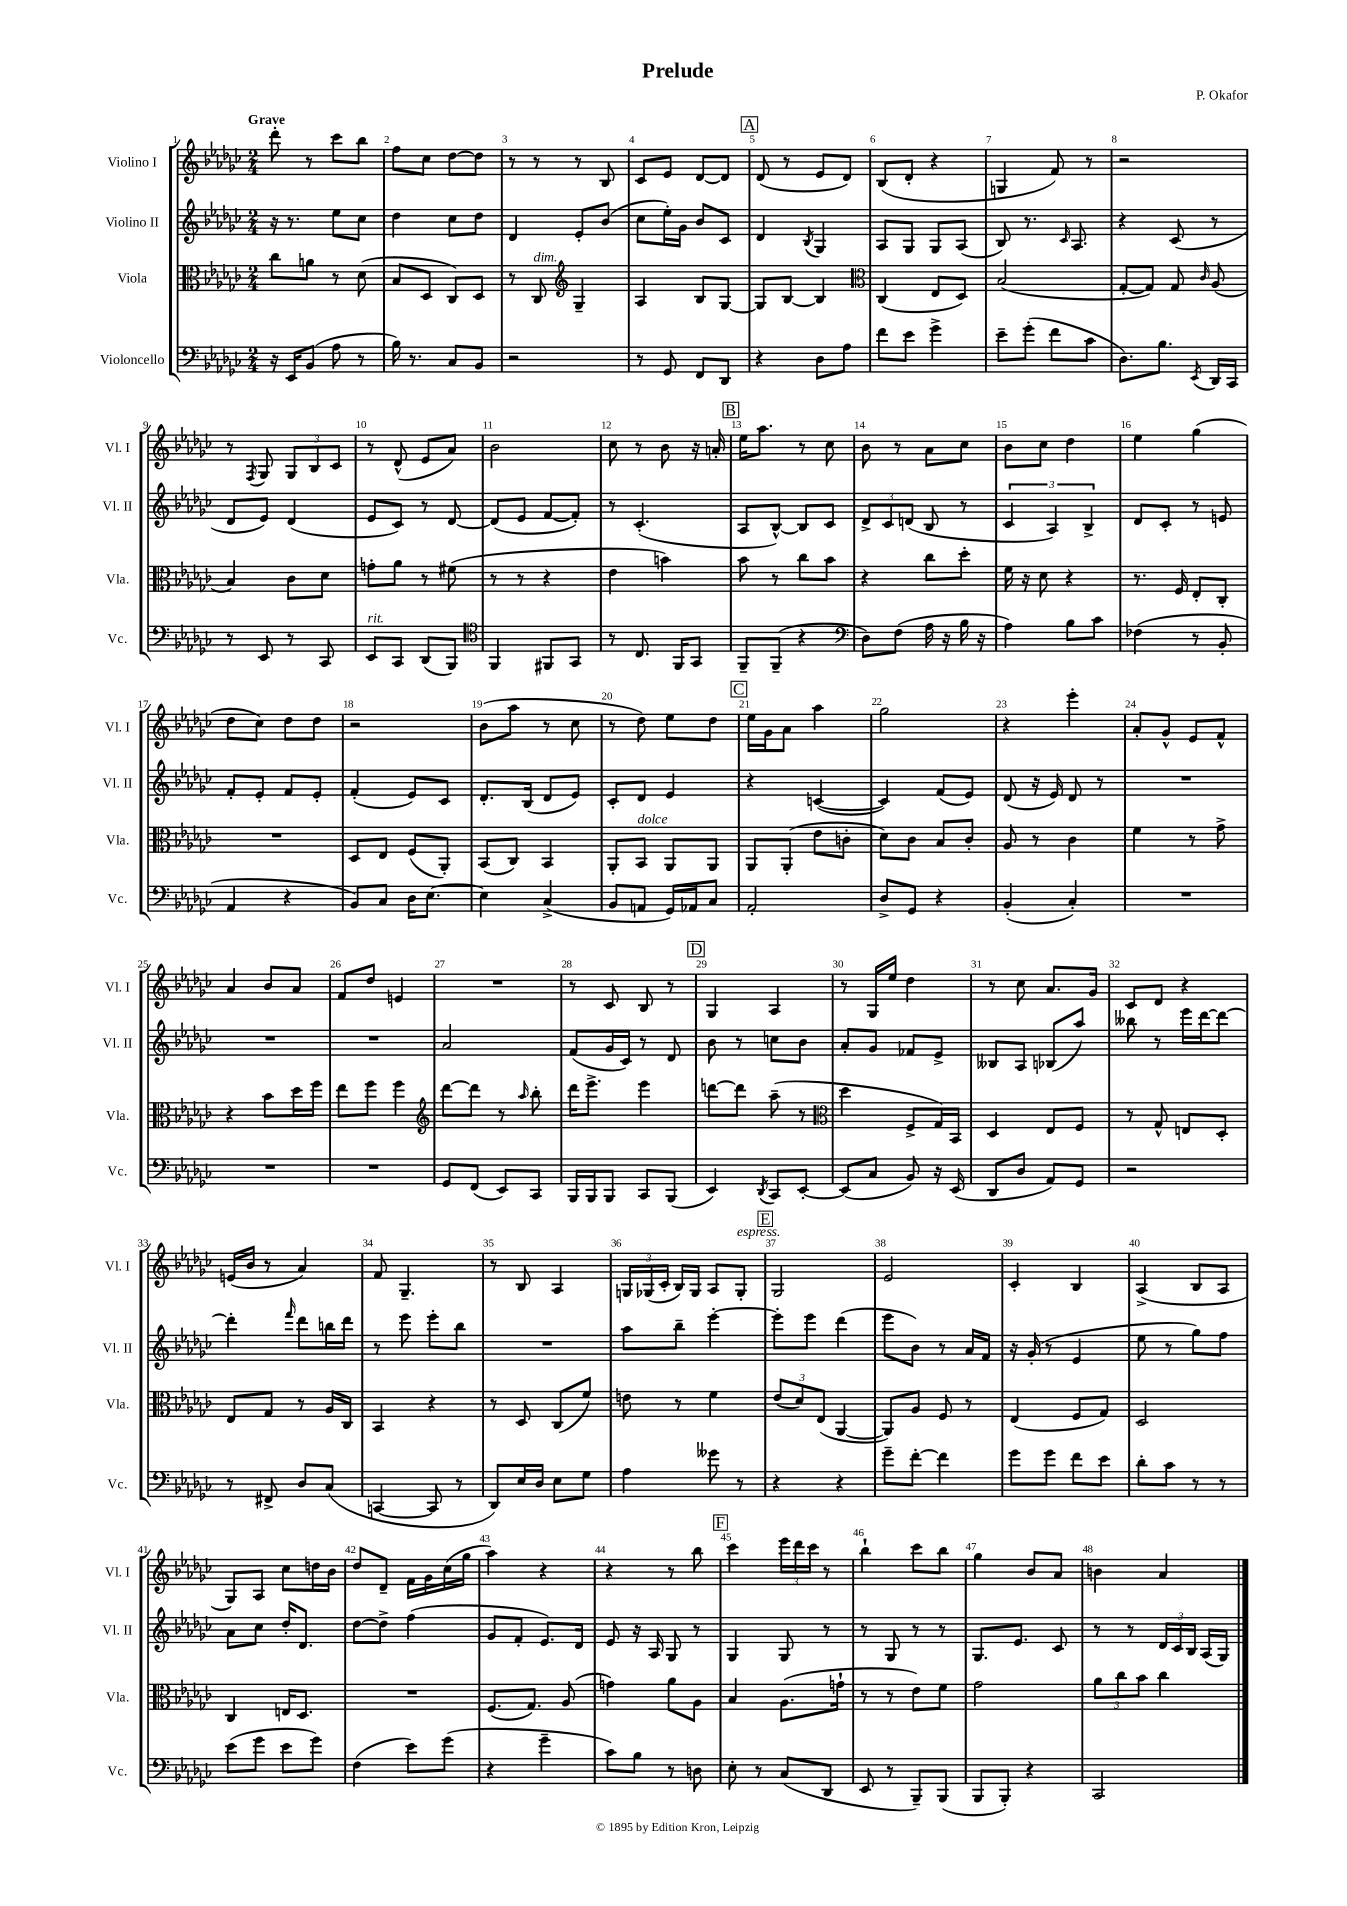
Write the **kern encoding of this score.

**kern	**kern	**kern	**kern
*part4	*part3	*part2	*part1
*staff4	*staff3	*staff2	*staff1
*I"Violoncello	*I"Viola	*I"Violino II	*I"Violino I
*I'Vc.	*I'Vla.	*I'Vl. II	*I'Vl. I
*clefF4	*clefC3	*clefG2	*clefG2
*k[b-e-a-d-g-c-]	*k[b-e-a-d-g-c-]	*k[b-e-a-d-g-c-]	*k[b-e-a-d-g-c-]
*M2/4	*M2/4	*M2/4	*M2/4
=1	=1	=1	=1
!	!	!	!LO:TX:a:B:t=Grave
16r	8cc-\L	16r	8ddd-'\
16EE-/KL	.	8.r	.
(8BB-/J	8an\J	.	8r
8A-\	8r	8ee-\L	8ccc-\L
8r	(8d-\	8cc-\J	8bb-\J
=2	=2	=2	=2
16B-\)	8B-/L	4dd-\	8ff\L
8.r	.	.	.
.	8D-/J	.	8cc-\J
8C-/L	8C-/L)	8cc-\L	[8dd-\L
8BB-/J	8D-/J	8dd-\J	8dd-\J]
=3	=3	=3	=3
2r	8r	4d-/	8r
!	!LO:TX:a:i:t=dim.	!	!
.	8C-/	.	8r
*	*clefG2	*	*
.	4G-~/	8e-'/L	8r
.	.	(8b-/J	8B-/
=4	=4	=4	=4
8r	4A-/	8cc-\L	8c-/L
8GG-/	.	16ee-'\L)	8e-/J
.	.	16g-\JJ	.
8FF/L	8B-/L	8b-/L	[8d-/L
8DD-/J	[8G-/J	8c-/J	8d-/J]
!!LO:REH:place=s1:t=A
=5	=5	=5	=5
4r	8G-/L]	4d-/	(8d-/
.	[8B-/J	.	8r
.	.	8qB-/	.
8D-\L	4B-/]	4G-/	8e-/L
8A-\J	.	.	8d-/J)
=6	=6	=6	=6
*	*clefC3	*	*
8f\L	(4C-/	8A-/L	(8B-/L
8e-\J	.	8G-/J	8d-'/J
4g-^\	8E-/L	8G-/L	4r
.	8D-/J)	(8A-/J	.
=7	=7	=7	=7
8e-~\L	(2B-/	8B-/)	4Gn/
(8g-'\J	.	8.r	.
8f\L	.	.	8f/)
.	.	16qqc-/	.
.	.	8.A-/	.
8c-\J	.	.	8r
=8	=8	=8	=8
8.D-\L)	[8G-'/L	4r	2r
.	8G-/J])	.	.
8.B-\J	.	.	.
.	8G-/	(8c-/	.
8qEE-/	16qqc-/	.	.
16DD-/LL	(8A-/	8r	.
16CC-/JJ	.	.	.
!!LO:LB:g=z
=9	=9	=9	=9
8r	4B-/)	8d-/L	8r
.	.	.	8qF/
8EE-/	.	8e-/J)	8G-/
8r	8c-\L	(4d-/	12G-/L
.	.	.	12B-/
8CC-/	8d-\J	.	.
.	.	.	12c-/J
=10	=10	=10	=10
!LO:TX:a:i:t=rit.	!	!	!
8EE-/L	8gn'\L	8e-/L	8r
8CC-/J	8a-\J	8c-/J)	(8d-^^/
(8DD-/L	8r	8r	8e-/L
8BBB-/J)	(8f#X\	[8d-/	8a-/J)
=11	=11	=11	=11
*clefC4	*	*	*
4FF/	8r	(8d-/L]	2b-\
.	8r	8e-/J	.
8FF#X/L	4r	[8f/L	.
8GG-/J	.	8f'/J])	.
=12	=12	=12	=12
8r	4e-\	8r	8cc-\
8.C-/	.	(4.c-'/	8r
.	4bn\)	.	8b-\
16FF/KL	.	.	.
8GG-/J	.	.	16r
.	.	.	16an'/
!!LO:REH:place=s1:t=B
=13	=13	=13	=13
8FF~/L	8b-\	8A-/L	16ee-\KL
.	.	.	8.aa-\J
(8FF~/J	8r	[8B-^^/J)	.
4r	8cc-\L	8B-/L]	8r
.	8b-\J	8c-/J	8cc-\
=14	=14	=14	=14
*clefF4	*	*	*
8D-\L)	4r	12d-^/L	8b-\
.	.	12c-/	.
(8F\J	.	.	8r
.	.	(12dn/J	.
16A-\	8cc-\L	8B-/	8a-\L
16r	.	.	.
16B-\	8dd-'\J	8r	8cc-\J
16r	.	.	.
=15	=15	=15	=15
4A-\)	16f\	6c-/	8b-\L
.	16r	.	.
.	8d-\	.	8cc-\J
.	.	6A-/)	.
8B-\L	4r	.	4dd-\
.	.	6B-^/	.
8c-\J	.	.	.
=16	=16	=16	=16
(4F-X\	8.r	8d-/L	4ee-\
.	.	8c-'/J	.
.	16F/	.	.
8r	8E-'/L	8r	(4gg-\
8BB-'/	8C-'/J	8en/	.
!!LO:LB:g=z
=17	=17	=17	=17
4AA-/	2r	8f'/L	8dd-\L
.	.	8e-'/J	8cc-\J)
4r	.	8f/L	8dd-\L
.	.	8e-'/J	8dd-\J
=18	=18	=18	=18
8BB-/L)	8D-/L	(4f'/	2r
8C-/J	8E-/J	.	.
16D-\KL	(8F/L	8e-/L)	.
[8.E-\J	.	.	.
.	8AA-'/J)	8c-/J	.
=19	=19	=19	=19
4E-\]	(8BB-/L	8.d-'/L	(8b-\L
.	8C-/J)	.	8aa-\J
.	.	(16B-/Jk	.
(4C-^/	4BB-/	8d-/L	8r
.	.	8e-/J)	8cc-\
=20	=20	=20	=20
8BB-/L	8AA-'/L	8c-'/L	8r
!	!LO:TX:a:i:t=dolce	!	!
8AAn/J	8BB-/J	8d-/J	8dd-\)
16GG-/LL)	8AA-/L	4e-/	8ee-\L
16AA-X/J	.	.	.
8C-/J	8AA-/J	.	8dd-\J
!!LO:REH:place=s1:t=C
=21	=21	=21	=21
2AA-'/	8AA-/L	4r	16ee-\LL
.	.	.	16g-\J
.	(8AA-'/J	.	8a-\J
.	8e-\L	([4cn/	4aa-\
.	8cn'\J	.	.
=22	=22	=22	=22
8D-^/L	8d-\L)	4c/])	2gg-\
8GG-/J	8c-\J	.	.
4r	8B-/L	(8f/L	.
.	8c-'/J	8e-/J)	.
=23	=23	=23	=23
(4BB-'/	8A-/	(8d-/	4r
.	8r	16r	.
.	.	16e-/)	.
4C-'/)	4c-\	8d-/	4eee-'\
.	.	8r	.
=24	=24	=24	=24
2r	4f\	2r	8a-'/L
.	.	.	8g-^^/J
.	8r	.	8e-/L
.	8g-^\	.	8f^^/J
!!LO:LB:g=z
=25	=25	=25	=25
2r	4r	2r	4a-/
.	8b-\L	.	8b-/L
.	16dd-\L	.	8a-/J
.	16ff\JJ	.	.
=26	=26	=26	=26
2r	8ee-\L	2r	8f/L
.	8ff\J	.	8dd-/J
.	4ff\	.	4en/
=27	=27	=27	=27
*	*clefG2	*	*
8GG-/L	[8ddd-\L	2a-/	2r
(8FF/J	8ddd-\J]	.	.
8EE-/L)	8r	.	.
.	16qqaa-/	.	.
8CC-/J	8bb-'\	.	.
=28	=28	=28	=28
16BBB-/LL	16ddd-\KL	(8f/L	8r
16BBB-/J	8.eee-^\J	.	.
8BBB-/J	.	16g-/L	8c-/
.	.	16c-/JJ)	.
8CC-/L	4eee-\	8r	8B-/
(8BBB-/J	.	8d-/	8r
!!LO:REH:place=s1:t=D
=29	=29	=29	=29
4EE-/)	[8dddn\L	8b-\	4G-/
.	8ddd\J]	8r	.
8qDD-/	.	.	.
8CC-/L	(8aa-~\	8ccn\L	4A-/
[8EE-'/J	8r	8b-\J	.
=30	=30	=30	=30
*	*clefC3	*	*
(8EE-/L]	4dd-\	8a-'/L	8r
8C-/J	.	8g-/J	16G-/LL
.	.	.	16ee-/JJ
8BB-/)	8F^/L	8f-X/L	4dd-\
16r	16G-/L)	8e-^/J	.
(16EE-/	16BB-/JJ	.	.
=31	=31	=31	=31
8DD-/L	4D-/	8B--X/L	8r
8D-/J	.	8A-/J	8cc-\
8AA-/L)	8E-/L	(8B-X/L	8.a-/L
8GG-/J	8F/J	8aa-/J)	.
.	.	.	16g-/Jk
=32	=32	=32	=32
2r	8r	8bb--X\	8c-/L
.	8G-^^/	8r	8d-/J
.	8En/L	16eee-\LL	4r
.	.	[16ddd-\J	.
.	8D-'/J	8ddd-\J_	.
!!LO:LB:g=z
=33	=33	=33	=33
8r	8E-/L	4ddd-'\]	(16en/LL
.	.	.	16b-/JJ
8FF#X^/	8G-/J	.	8r
.	.	16qqfff/	.
8D-/L	8r	8ddd-\L	4a-/)
(8C-/J	16A-/LL	16bbn\L	.
.	16C-/JJ	16ddd-\JJ	.
=34	=34	=34	=34
[4CCn/	4BB-/	8r	8f/
.	.	8eee-\	4.G-~/
8CC/]	4r	8eee-'\L	.
8r	.	8bb-\J	.
=35	=35	=35	=35
8DD-/L)	8r	2r	8r
16E-/L	8D-/	.	8B-/
16D-/JJ	.	.	.
8E-\L	(8C-/L	.	4A-/
8G-\J	8f/J)	.	.
=36	=36	=36	=36
4A-\	8en\	8aa-\L	24Gn/LL
.	.	.	(24G-X/
.	.	.	24c-'/JJ
.	8r	8bb-~\J	16B-/LL)
.	.	.	16G-/JJ
8g--X\	4f\	[4eee-'\	8A-/L
!	!	!	!LO:TX:a:i:t=espress.
8r	.	.	8G-'/J
!!LO:REH:place=s1:t=E
=37	=37	=37	=37
4r	(12e-/L	8eee-'\L]	2G-/
.	12d-/)	.	.
.	.	8eee-\J	.
.	(12E-/J	.	.
4r	[4AA-/	(4ddd-\	.
=38	=38	=38	=38
8g-~\L	8AA-/L])	8eee-\L	2e-/
[8f'\J	8A-/J	8b-\J)	.
4f\]	8F/	8r	.
.	8r	16a-/LL	.
.	.	16f/JJ	.
=39	=39	=39	=39
8g-\L	(4E-/	16r	4c-'/
.	.	(16g-'/	.
8g-\J	.	8r	.
8f\L	8F/L	4e-/	4B-/
8e-\J	8G-/J)	.	.
=40	=40	=40	=40
8d-'\L	2D-/	8ee-\	(4A-^/
8c-\J	.	8r	.
8r	.	8gg-\L)	8B-/L
8r	.	8ff\J	8A-/J
!!LO:LB:g=z
=41	=41	=41	=41
(8e-\L	4C-/	8a-\L	8G-/L)
8g-\J	.	8cc-\J	8A-/J
8e-\L	16En/KL	16dd-'/KL	8cc-\L
.	8.D-/J	8.d-/J	.
8g-\J)	.	.	16ddn\L
.	.	.	16b-\JJ
=42	=42	=42	=42
(4F\	2r	[8dd-\L	8dd-/L
.	.	8dd-^\J]	8d-~/J
8e-\L)	.	(4ff\	16f\LL
.	.	.	16g-\
(8g-\J	.	.	(16cc-\
.	.	.	16gg-\JJ
=43	=43	=43	=43
4r	(8.F/L	8g-/L	4aa-\)
.	.	8f'/J	.
.	8.G-/J)	.	.
4g-~\	.	8.e-/L)	4r
.	(8A-/	.	.
.	.	16d-/Jk	.
=44	=44	=44	=44
8c-\L)	4gn\)	8e-/	4r
8B-\J	.	16r	.
.	.	16A-/	.
8r	8a-\L	8G-/	8r
8Dn\	8A-\J	8r	8bb-\
!!LO:REH:place=s1:t=F
=45	=45	=45	=45
8E-'\	4B-/	4G-/	4ccc-\
8r	.	.	.
(8C-/L	(8.A-\L	8G-/	24eee-\LL
.	.	.	24ddd-\
.	.	.	24ccc-\JJ
8DD-/J	.	8r	8r
.	16gn`\Jk	.	.
=46	=46	=46	=46
8EE-/	8r	8r	4bb-`\
8r	8r	8G-/	.
8BBB-~/L)	8e-\L)	8r	8ccc-\L
(8BBB-/J	8f\J	8r	8bb-\J
=47	=47	=47	=47
8BBB-/L	2g-\	8.G-/L	4gg-\
8BBB-'/J)	.	.	.
.	.	8.e-/J	.
4r	.	.	8b-/L
.	.	8c-/	8a-/J
=48	=48	=48	=48
2CC-/	12a-\L	8r	4bn\
.	12cc-\	.	.
.	.	8r	.
.	12b-\J	.	.
.	4cc-\	24d-/LL	4a-/
.	.	24c-/	.
.	.	24B-/JJ	.
.	.	(16A-/LL	.
.	.	16G-/JJ)	.
==	==	==	==
*-	*-	*-	*-
